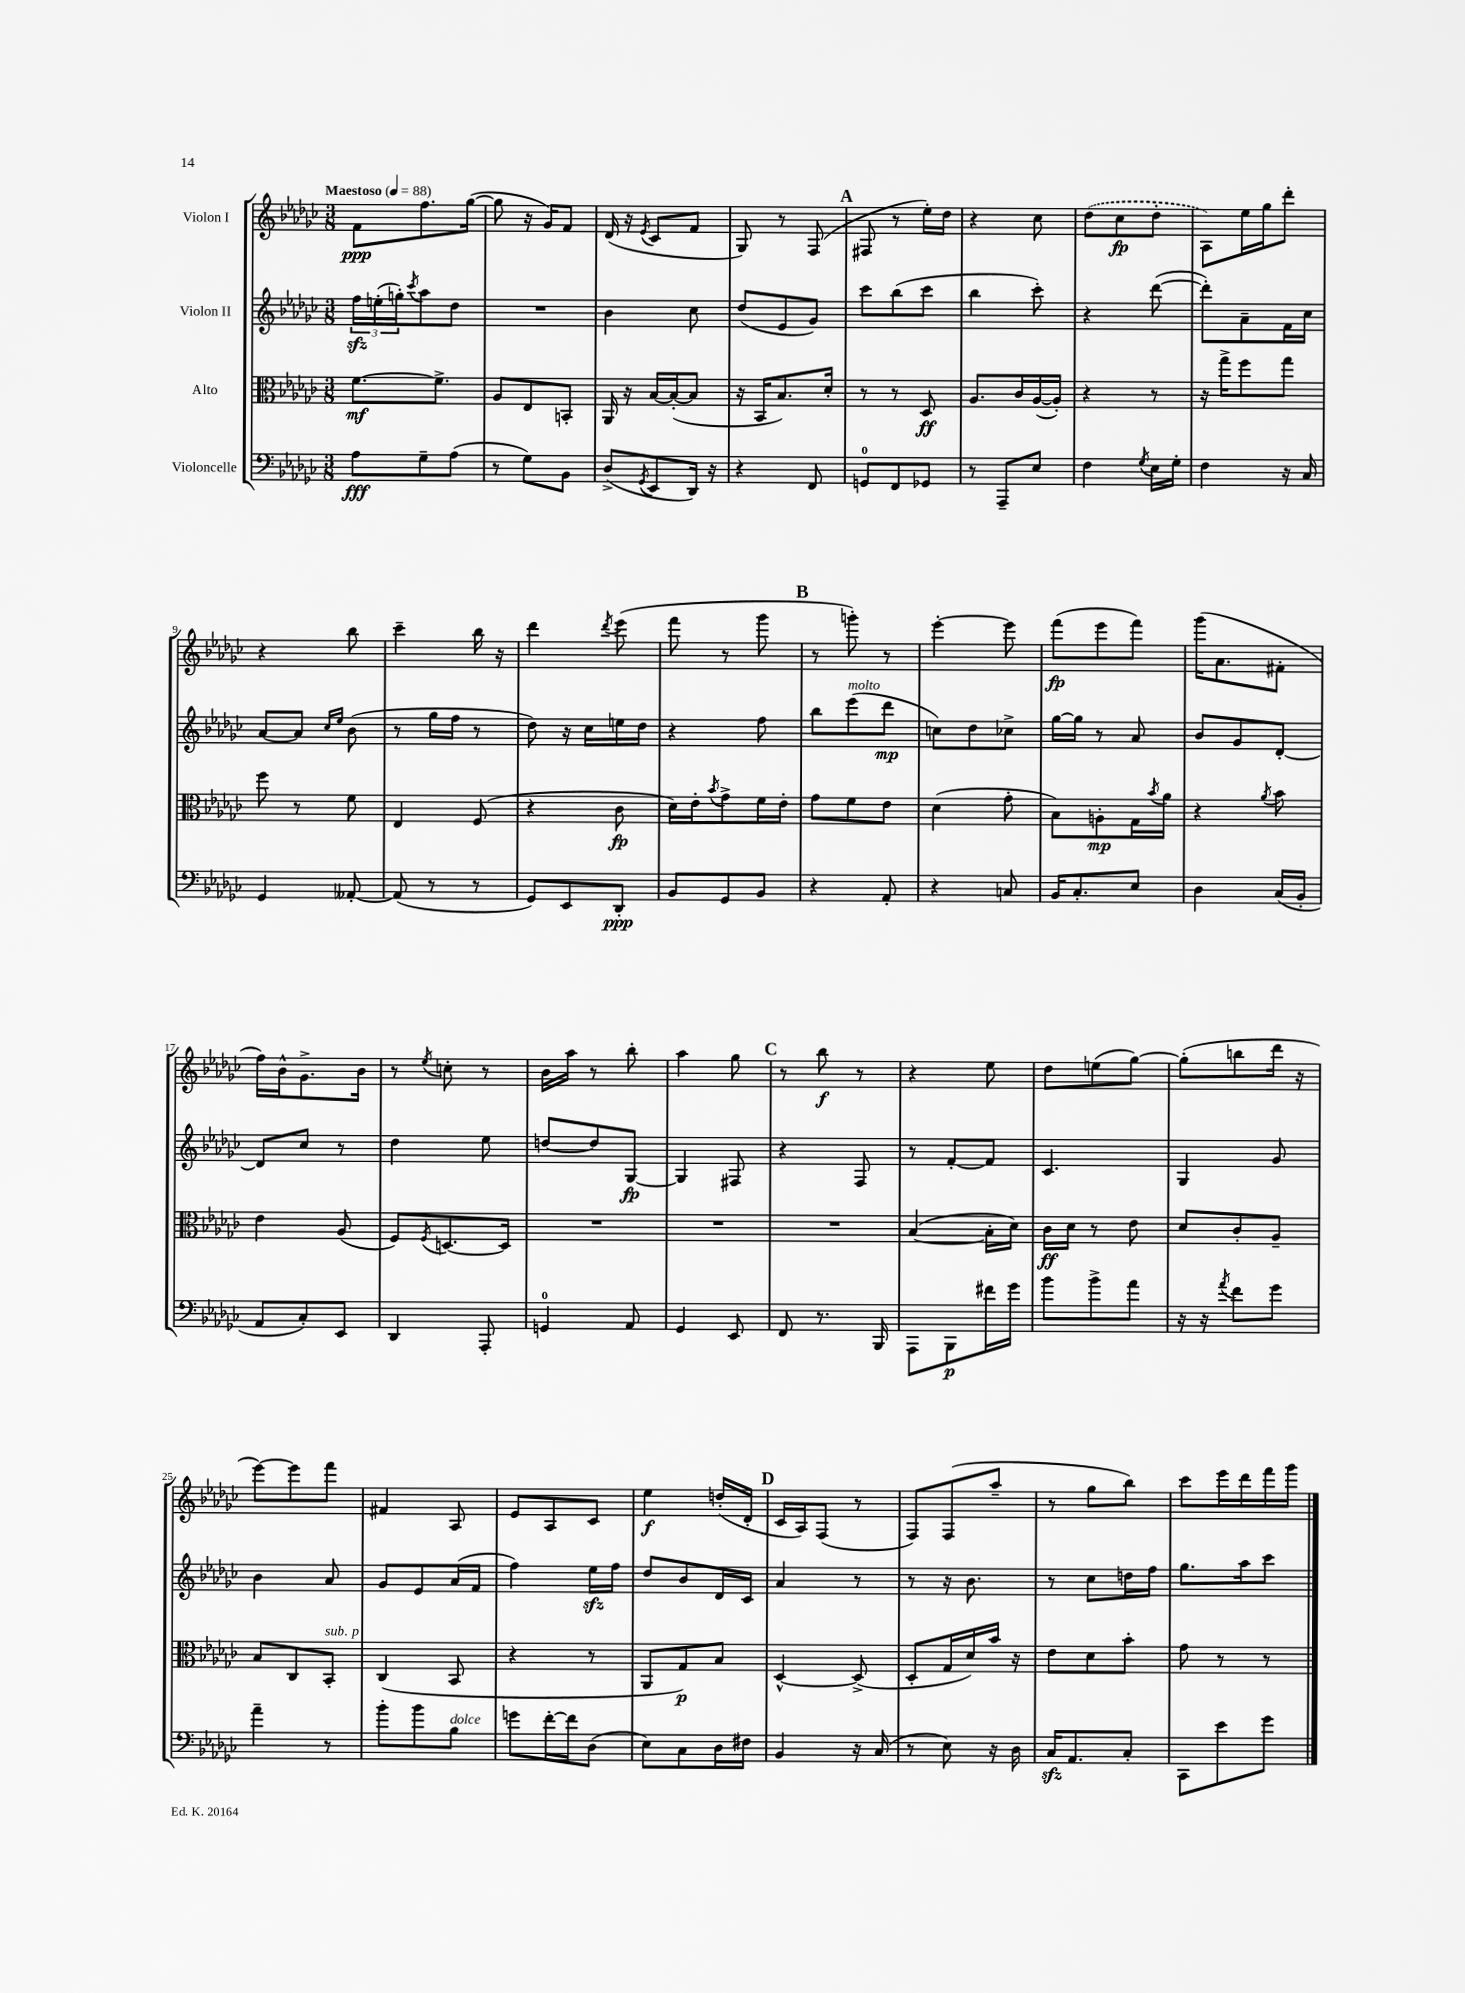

**kern	**kern	**kern	**kern
*staff4	*staff3	*staff2	*staff1
*clefF4	*clefC3	*clefG2	*clefG2
*k[b-e-a-d-g-c-]	*k[b-e-a-d-g-c-]	*k[b-e-a-d-g-c-]	*k[b-e-a-d-g-c-]
*M3/8	*M3/8	*M3/8	*M3/8
*MM88	*MM88	*MM88	*MM88
8A-	[8.f	24ff	8f
.	.	(24ee'	.
.	.	24gg')	.
.	.	8qccc-	.
8G-~	.	8aa-	8.ff
.	8.f^]	.	.
(8A-	.	8dd-	.
.	.	.	([16gg-
=	=	=	=
8r	8A-	4.r	8gg-]
8G-)	8E-	.	16r
.	.	.	16g-)
8BB-	8BB'	.	8f
=	=	=	=
(8D-^	16AA-	4b-	(16d-
.	16r	.	16r
8qGG-	.	.	8qe-
8EE-	[16B-	.	8c-
.	(16B-'_	.	.
16DD-)	8B-]	8cc-	8f
16r	.	.	.
=	=	=	=
4r	16r	(8dd-	8G-)
.	16BB-	.	.
.	8.B-)	8e-	8r
8FF	.	8g-)	(8F
.	16d-'	.	.
=	=	=	=
8GG	8r	8ccc-	8F#
8FF	8r	(8bb-	8r
8GG-	8D-	8ccc-	16ee-')
.	.	.	16dd-
=	=	=	=
8r	8.A-	4bb-	4r
8AAA-~	.	.	.
.	16c-	.	.
8E-	([16A-	8ccc-')	8cc-
.	16A-'])	.	.
=	=	=	=
4F	4r	4r	(8dd-
.	.	.	8cc-
8qG-	.	.	.
16E-	8r	([8ddd-	8dd-'
16G-'	.	.	.
=	=	=	=
4F	16r	8ddd-'])	8A-)
.	16gg-^	.	.
.	8ff	8a-~	16ee-
.	.	.	16gg-
16r	8gg-	16f	8ddd-'
16C-	.	16cc-	.
=	=	=	=
4GG-	8ff	[8a-	4r
.	8r	8a-]	.
.	.	16qqcc-	.
.	.	16qqee-	.
[8AA--'	8f	(8b-	8bb-
=	=	=	=
(8AA--]	4E-	8r	4ccc-~
8r	.	16gg-	.
.	.	16ff	.
8r	(8F	8r	16bb-
.	.	.	16r
=	=	=	=
8GG-)	4r	8dd-)	4ddd-
8EE-	.	16r	.
.	.	16cc-	.
.	.	.	8qddd-
8DD-'	8c-	16ee	(8eee-
.	.	16dd-	.
=	=	=	=
8BB-	16d-)	4r	8fff
.	16e-'	.	.
.	8qb-	.	.
8GG-	8g-^	.	8r
8BB-	16f	8ff	8ggg-
.	16e-'	.	.
=	=	=	=
4r	8g-	8bb-	8r
.	8f	(8eee-	8ggg')
8AA-'	8e-	8ddd-	8r
=	=	=	=
4r	(4d-	8cc)	[4eee-'
.	.	8dd-	.
8C	8g-'	8cc-^	8eee-]
=	=	=	=
16BB-	8B-)	[16gg-	(8fff
8.C-'	.	16gg-]	.
.	8A'	8r	8eee-
8E-	16G-	8a-	8fff)
.	8qb-	.	.
.	16a-	.	.
=	=	=	=
4D-	4r	8b-	(16ggg-
.	.	.	8.a-
.	.	8g-	.
.	8qa-	.	.
(16C-	8b-	[8d-'	8f#'
16BB-'	.	.	.
=	=	=	=
8AA-	4e-	8d-]	16ff)
.	.	.	16b-^^
8C-')	.	8cc-	8.g-^
8EE-	(8A-	8r	.
.	.	.	16b-
=	=	=	=
4DD-	8F)	4dd-	8r
.	8qF	.	8qee-
.	[8.D	.	8cc'
8AAA-'	.	8ee-	8r
.	16D]	.	.
=	=	=	=
4GG	4.r	[8dd	16b-
.	.	.	16aa-
.	.	8dd]	8r
8AA-	.	[8G-	8bb-'
=	=	=	=
4GG-	4.r	4G-]	4aa-
8EE-	.	8F#	8gg-
=	=	=	=
8FF	4.r	4r	8r
8.r	.	.	8bb-
.	.	8F	8r
16BBB-	.	.	.
=	=	=	=
8AAA-	([4B-	8r	4r
8BBB-	.	[8f'	.
16f#	16B-']	8f]	8ee-
16g-	16d-)	.	.
=	=	=	=
8b-	16c-	4.c-	8dd-
.	16d-	.	.
8b-^	8r	.	(8ee
8a-	8e-	.	[8gg-)
=	=	=	=
16r	8d-	4G-	(8gg-']
16r	.	.	.
8qa-	.	.	.
8f	8c-'	.	8bb
8g-	8A-~	8g-	16ddd-
.	.	.	16r
=	=	=	=
4a-~	8B-	4b-	[8eee-)
.	8C-	.	8eee-]
8r	8BB-'	8a-	8fff
=	=	=	=
8b-'	(4C-	8g-	4f#
8b-	.	8e-	.
8B-	8BB-	(16a-	8A-
.	.	16f	.
=	=	=	=
8g	4r	4ff)	8e-
[16f'	.	.	8A-
16f]	.	.	.
(8D-	8r	16ee-	8c-
.	.	16ff	.
=	=	=	=
8E-)	8AA-	8dd-	4ee-
8C-	8G-)	8b-	.
16D-	8B-	16d-	(16dd'
16F#	.	16c-	16d-'
=	=	=	=
4BB-	[4D-^^	4a-	16c-
.	.	.	16A-)
.	.	.	(8F
16r	(8D-^]	8r	8r
(16C-	.	.	.
=	=	=	=
8r	8D-'	8r	8F)
8E-)	16G-	16r	(8F
.	16d-)	8.b-	.
16r	16b-	.	8aa-~
16D-	16r	.	.
=	=	=	=
16C-	8e-	8r	8r
8.AA-	.	.	.
.	8d-	8cc-	8gg-
8C-'	8b-'	16dd	8bb-)
.	.	16ff	.
=	=	=	=
8CC-	8g-	8.gg-	8ccc-
8e-	8r	.	16eee-
.	.	16aa-	16ddd-
8g-	8r	8ccc-	16fff
.	.	.	16ggg-
==	==	==	==
*-	*-	*-	*-
